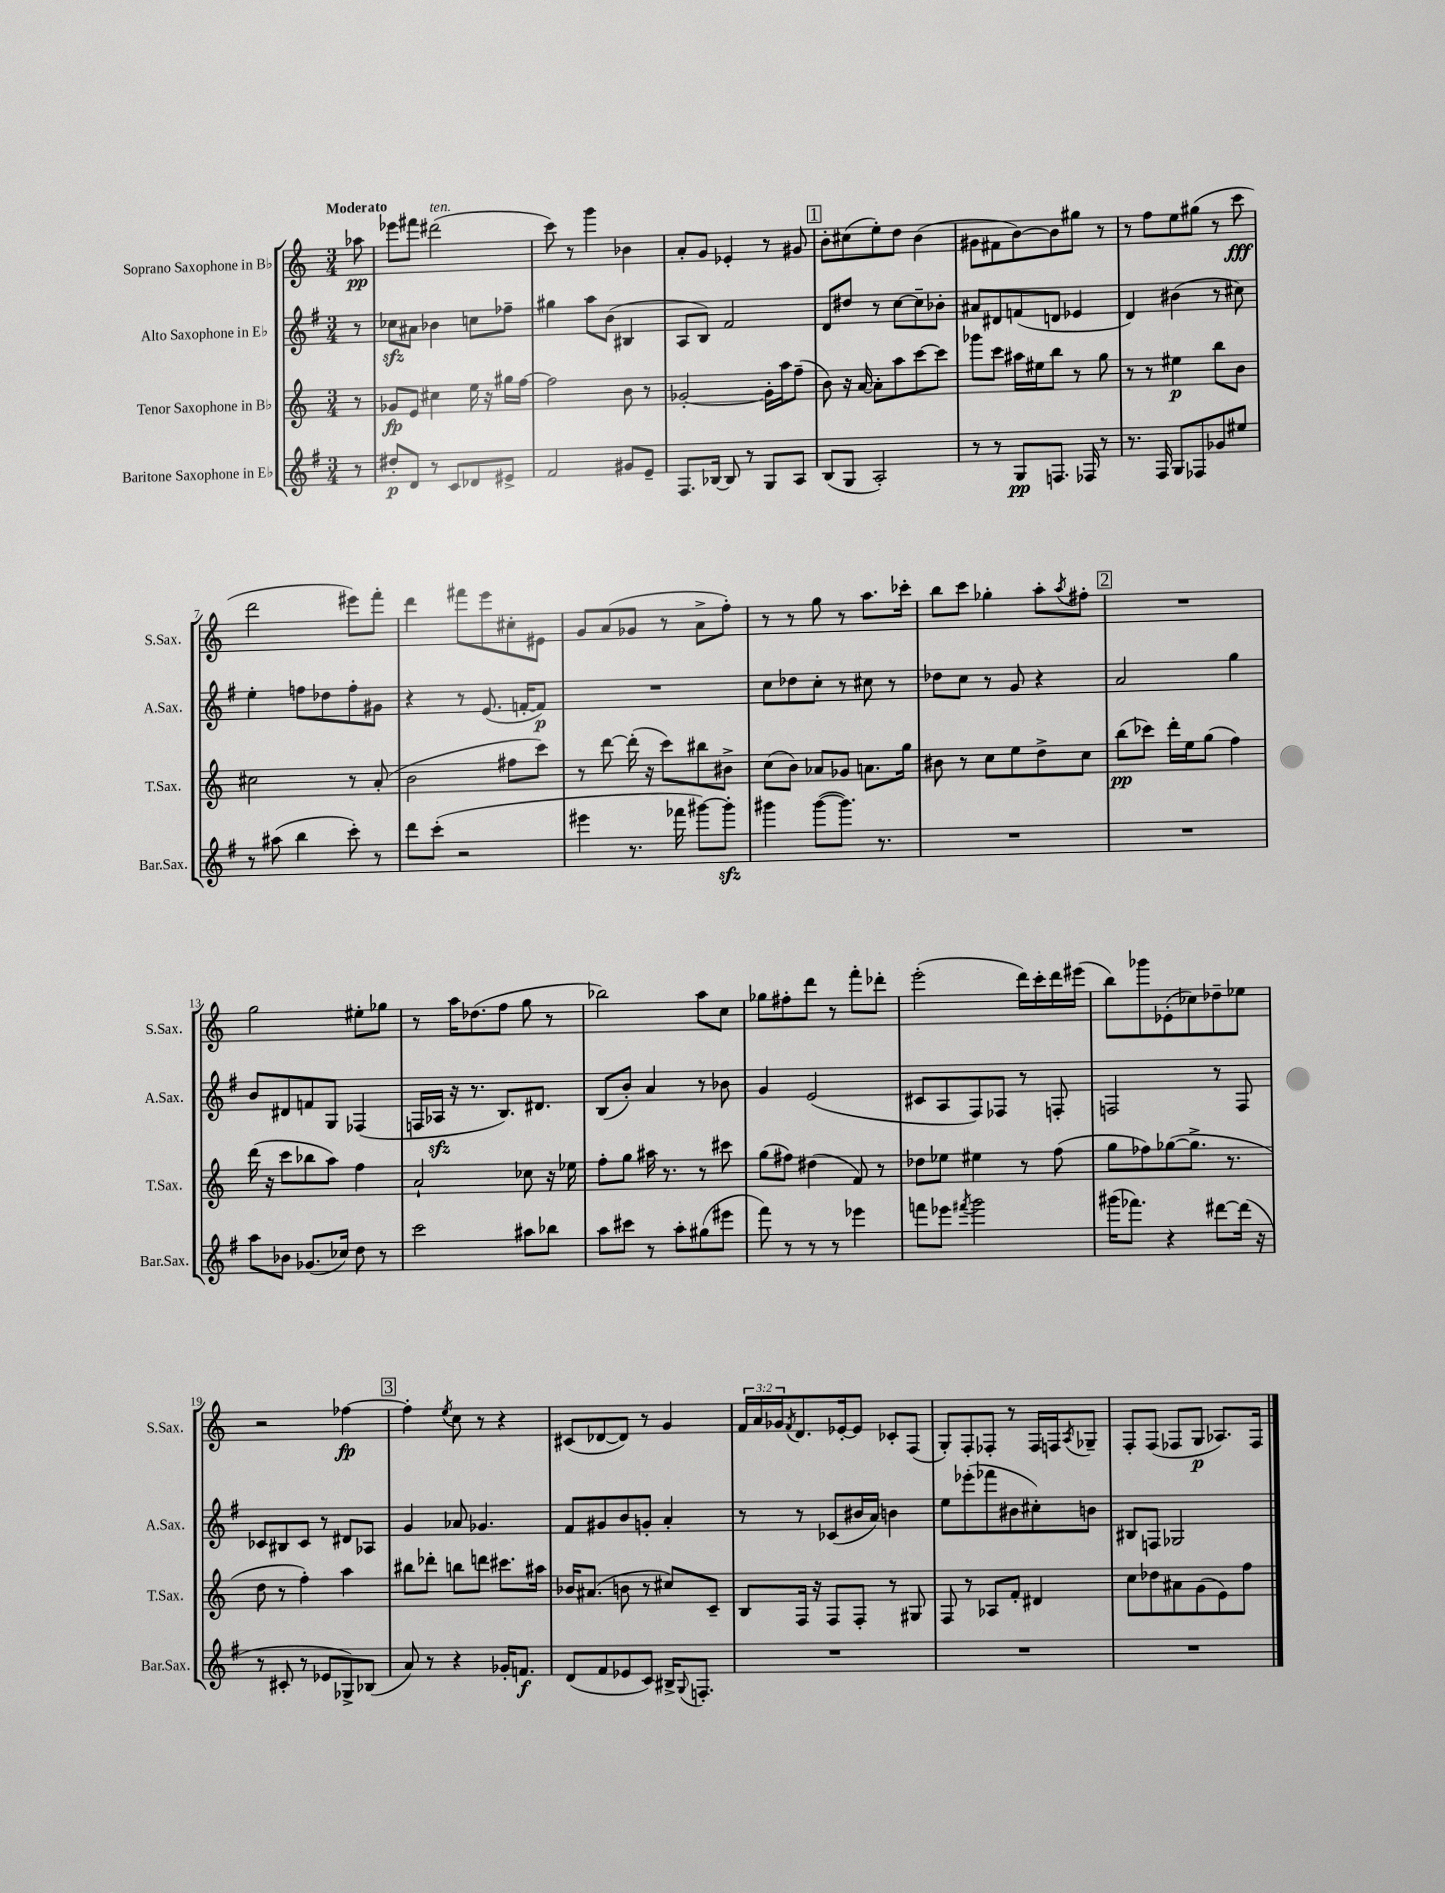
<<
\new StaffGroup <<
\new Staff = "s0" \with { instrumentName = "Soprano Saxophone in Bb" shortInstrumentName = "S.Sax." } {
    \clef treble \key c \major \numericTimeSignature \time 3/4 \override Staff.TupletNumber.text = #tuplet-number::calc-fraction-text \partial 8 \tempo "Moderato"
    aes''8\pp |
    ees'''8 fis'''8 dis'''2^\markup { \italic "ten." }( |
    c'''8) r8 g'''4 bes'4 |
    a'8-. g'8 ees'4-. r8 gis'8 |
    \mark \markup { \box "1" } b'8-. cis''8( e''8-.) d''8 b'4( |
    gis'8 fis'8 b'8~) b'8 gis''8 r8 |
    r8 f''8 e''8 gis''8( r8 c'''8\fff |
    d'''2 eis'''8) f'''8-. |
    d'''4 fis'''8 e'''8 cis''8-. eis'8 |
    g'8 a'8( ges'8 r8 a'8-> f''8-.) |
    r8 r8 g''8 r8 a''8. ces'''16-. |
    b''8 c'''8 ges''4-. a''8-. \acciaccatura { a''8 } fis''8-. |
    \mark \markup { \box "2" } R2. |
    g''2 eis''8-. ges''8 |
    r8 a''16 des''8.( f''8 g''8 r8 |
    bes''2) a''8 c''8 |
    ges''8 fis''8-. d'''8 r8 f'''8-. des'''8-. |
    e'''2-.( d'''16) c'''16-. d'''16 eis'''16( |
    b''8) ges'''8 ees'8-.( ces''8) des''8-- ees''8 |
    r2 fes''4~\fp |
    \mark \markup { \box "3" } fes''4-. \acciaccatura { e''8 } c''8 r8 r4 |
    cis'8( des'8~ des'8) r8 g'4 |
    \tuplet 3/2 { f'16 a'16 ges'16 } \acciaccatura { f'8 } d'8. ees'16~-. ees'8 ces'8-. f8( |
    g8-.) f8-. fes8-. r8 fes16 f16 \acciaccatura { a8 } ges8-- |
    f8-. f8( fes8 g8\p aes8.) fes16 \bar "|." |
}
\new Staff = "s1" \with { instrumentName = "Alto Saxophone in Eb" shortInstrumentName = "A.Sax." } {
    \clef treble \key g \major \numericTimeSignature \time 3/4 \partial 8
    r8 |
    ces''8\sfz ais'8 bes'4 c''8 fes''8-- |
    gis''4 a''8 b'8( bis4 |
    a8 b8) fis'2 |
    \mark \markup { \box "1" } d'8 dis''8 r8 c''8~ c''8-- bes'8-. |
    ais'8 dis'8 f'8( d'8 ees'4 |
    d'4) bis'4( r8 cis''8) |
    e''4-. f''8 des''8 f''8-. gis'8 |
    r4 r8 e'8.( f'16~-. f'8\p) |
    R2. |
    c''8 des''8 c''8-. r8 cis''8 r8 |
    des''8 c''8 r8 g'8 r4 |
    \mark \markup { \box "2" } a'2 g''4 |
    b'8 dis'8 f'8 g8 fes4( |
    f16 aes16\sfz r16 r8. b8.) dis'8. |
    b8( b'8-.) a'4 r8 bes'8 |
    g'4 e'2( |
    cis'8 a8 fis8) fes8 r8 f8-. |
    f2 r8 f8 |
    ces'8 bis8 ces'8 r8 dis'8 aes8 |
    \mark \markup { \box "3" } g'4 aes'8 ges'4. |
    fis'8 gis'8 b'8 g'8-. a'4-. |
    r8 r8 ces'8( bis'16 a'16) b'4 |
    e''8 ees'''8-.( fes'''8 bis'8 cis''8-.) b'8 |
    bis8 f8 ges2 \bar "|." |
}
\new Staff = "s2" \with { instrumentName = "Tenor Saxophone in Bb" shortInstrumentName = "T.Sax." } {
    \clef treble \key c \major \numericTimeSignature \time 3/4 \partial 8
    r8 |
    ges'8\fp e'8 cis''4 e''16 r16 gis''16 f''16~ |
    f''2 b'8 r8 |
    ges'2~-. ges'16-. a''16 f''8--( |
    \mark \markup { \box "1" } b'8) r16 a'16~ a'8-. a''8 c'''8~ c'''8 |
    ges'''8 c'''8 ais''16 eis''16 b''8 r8 g''8 |
    r8 r8 eis''4\p b''8 b'8 |
    cis''2 r8 a'8-.( |
    b'2 fis''8 c'''8) |
    r8 d'''8~ d'''16-.( r16 c'''8) bis''8 bis'8-> |
    c''8( b'8) aes'8 ges'8 a'8. g''16 |
    bis'8 r8 c''8 e''8 d''8-> c''8 |
    \mark \markup { \box "2" } b''8\pp( ces'''8) d'''16-. e''16 g''8( f''4) |
    d'''16( r16 c'''8 bes''8 a''8) f''4 |
    a'2-! ces''8 r16 ees''16 |
    f''8-. g''8 ais''16 r8. r8 cis'''8 |
    g''8( fis''8) dis''4( f'8) r8 |
    des''8 ees''8 eis''4 r8 f''8( |
    g''8 fes''8) ges''8~( ges''8.-> r8. |
    d''8 r8 f''4-.) a''4 |
    \mark \markup { \box "3" } bis''8 des'''8-. b''8 d'''8 cis'''8. ais''16 |
    bes'16 ais'8.( b'8 r8 cis''8) c'8-- |
    b8 f16 r16 f8 f8-. r8 gis8 |
    f8 r8 aes8 f'8-. dis'4 |
    c''8 des''8 ais'8 g'8( e'8) f''8 \bar "|." |
}
\new Staff = "s3" \with { instrumentName = "Baritone Saxophone in Eb" shortInstrumentName = "Bar.Sax." } {
    \clef treble \key g \major \numericTimeSignature \time 3/4 \partial 8
    r8 |
    dis''8-.\p d'8 r8 c'8 des'8 eis'8-> |
    fis'2 gis'8 e'8-- |
    fis8. bes16~ bes8 r8 g8 a8 |
    \mark \markup { \box "1" } b8( g8 a2-.) |
    r8 r8 g8\pp f8. fes16 r8 |
    r8. fis16 g8 fes8 ges'8 eis''8 |
    r8 ais''8( b''4 c'''8-.) r8 |
    d'''8 c'''8-.( r2 |
    eis'''4 r8. fes'''16 gis'''8~) gis'''8-.\sfz |
    gis'''4 gis'''8~( gis'''8.) r8. |
    R2. |
    \mark \markup { \box "2" } R2. |
    a''8 bes'8 ges'8.( ces''16) d''8 r8 |
    c'''2 ais''8 bes''8 |
    a''8 cis'''8 r8 a''8-. gis''8( eis'''8 |
    fis'''8) r8 r8 r8 ees'''4 |
    f'''8 ees'''8 \acciaccatura { fis'''8 } g'''2 |
    gis'''16( fes'''8.) r4 dis'''8~ dis'''16( r16 |
    r8 cis'8-. r8 ees'8 ges8->) bes8( |
    \mark \markup { \box "3" } a'8) r8 r4 ges'16-. f'8.\f |
    d'8( fis'8 ees'8 c'8) bis16-> \appoggiatura { g8 } f8.-. |
    R2. |
    R2. |
    R2. \bar "|." |
}
>>
>>
